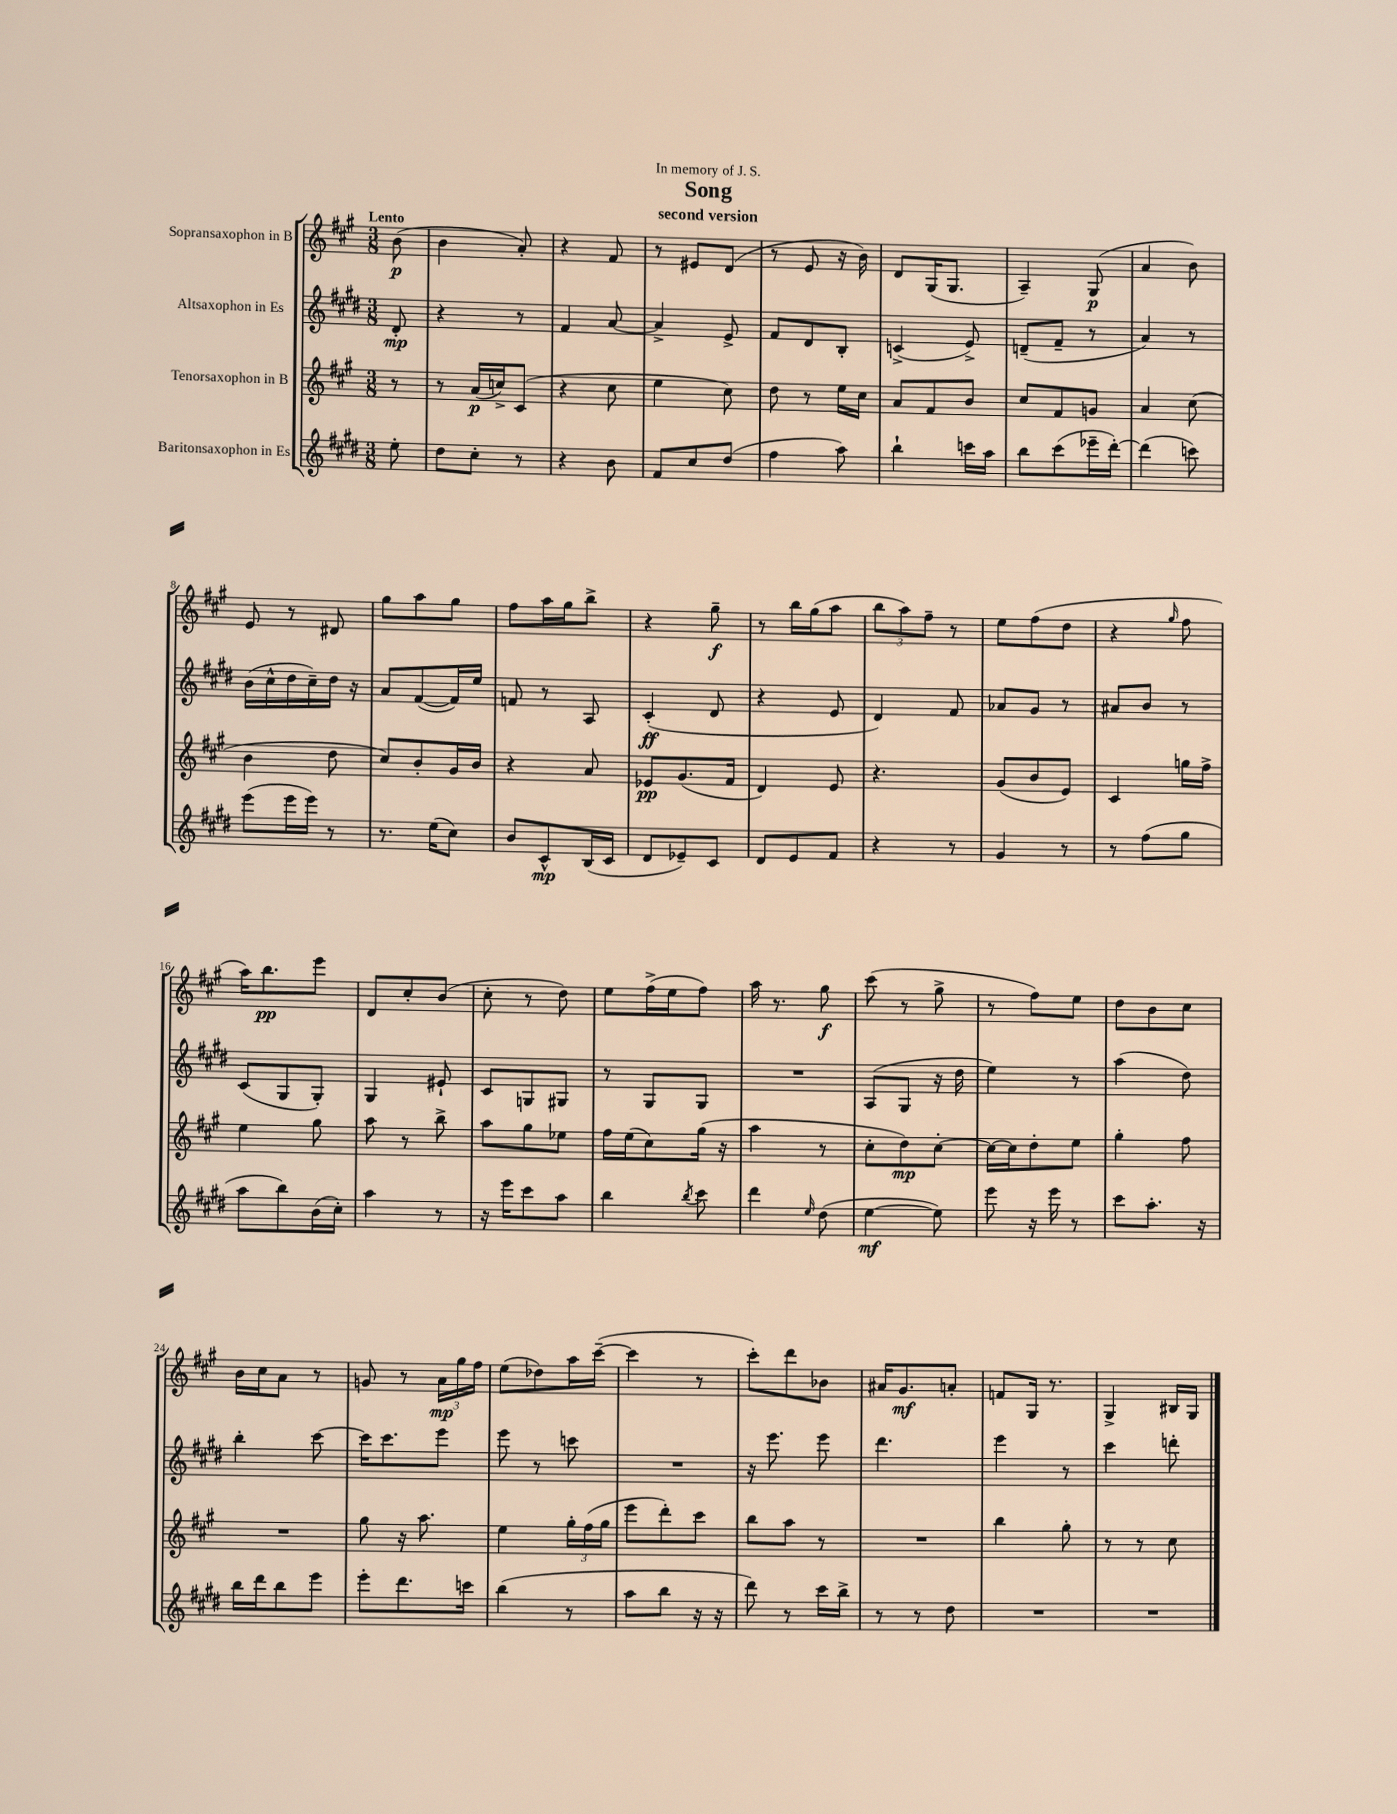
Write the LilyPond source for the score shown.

\header { title = "Song" subtitle = "second version" dedication = "In memory of J. S." }
<<
\new StaffGroup <<
\new Staff = "s0" \with { instrumentName = "Sopransaxophon in B" } {
    \clef treble \key a \major \numericTimeSignature \time 3/8 \partial 8 \tempo "Lento"
    b'8\p( |
    b'4 a'8-.) |
    r4 fis'8 |
    r8 eis'8 d'8( |
    r8 e'8 r16 b'16) |
    d'8 gis16( gis8. |
    a4--) gis8\p( |
    a'4 b'8) |
    e'8 r8 dis'8 |
    gis''8 a''8 gis''8 |
    fis''8 a''16 gis''16 b''8-> |
    r4 gis''8--\f |
    r8 b''16 gis''16( a''8 |
    \tuplet 3/2 { b''8 a''8) fis''8-- } r8 |
    e''8 fis''8( d''8 |
    r4 \grace { gis''16 } fis''8 |
    a''16) b''8.\pp e'''8 |
    d'8 cis''8-. b'8( |
    cis''8-. r8 d''8) |
    e''8 fis''16->( e''16 fis''8) |
    a''16 r8. gis''8\f |
    cis'''8( r8 gis''8-> |
    r8 fis''8) e''8 |
    d''8 b'8 cis''8 |
    b'16 cis''16 a'8 r8 |
    g'8 r8 \tuplet 3/2 { a'16\mp gis''16 fis''16 } |
    e''8( des''8) a''16 cis'''16~--( |
    cis'''4 r8 |
    cis'''8-.) d'''8 bes'8 |
    ais'16 gis'8.\mf a'8-. |
    f'8 gis16 r8. |
    gis4-> bis16 gis16 \bar "|." |
}
\new Staff = "s1" \with { instrumentName = "Altsaxophon in Es" } {
    \clef treble \key e \major \numericTimeSignature \time 3/8 \partial 8
    dis'8-.\mp |
    r4 r8 |
    fis'4 a'8~ |
    a'4-> e'8-> |
    fis'8 dis'8 b8-. |
    c'4->( e'8->) |
    d'8--( fis'8-- r8 |
    a'4) r8 |
    b'16( cis''16-^ dis''16 cis''16--) dis''16 r16 |
    a'8 fis'8~( fis'16) e''16 |
    f'8 r8 a8 |
    cis'4-.\ff( dis'8 |
    r4 e'8 |
    dis'4) fis'8 |
    aes'8 gis'8 r8 |
    ais'8 b'8 r8 |
    cis'8( gis8 gis8-.) |
    gis4 eis'8-! |
    cis'8 g8 gis8 |
    r8 gis8 gis8 |
    R4. |
    a8( gis8 r16 dis''16 |
    e''4) r8 |
    a''4( dis''8) |
    b''4-. cis'''8~ |
    cis'''16 cis'''8. e'''8 |
    e'''8 r8 c'''8 |
    R4. |
    r16 e'''8. e'''8 |
    dis'''4. |
    e'''4 r8 |
    cis'''4 d'''8-. \bar "|." |
}
\new Staff = "s2" \with { instrumentName = "Tenorsaxophon in B" } {
    \clef treble \key a \major \numericTimeSignature \time 3/8 \partial 8
    r8 |
    r8 a'16\p( c''16->) cis'8( |
    r4 cis''8 |
    e''4 cis''8) |
    d''8 r8 e''16 cis''16 |
    a'8 fis'8 b'8 |
    cis''8 fis'8 g'8 |
    a'4 cis''8( |
    b'4 d''8 |
    cis''8) b'8-. gis'16 b'16 |
    r4 a'8 |
    ees'8\pp gis'8.( fis'16 |
    d'4) e'8 |
    r4. |
    gis'8( b'8 e'8) |
    cis'4 g''16 fis''16-> |
    e''4 gis''8 |
    a''8 r8 b''8-> |
    a''8 gis''8 ees''8 |
    fis''16 e''16( cis''8) gis''16( r16 |
    a''4 r8 |
    cis''8-. d''8\mp) cis''8~-. |
    cis''16~ cis''16 d''8-. e''8 |
    gis''4-. fis''8 |
    R4. |
    gis''8 r16 a''8. |
    e''4 \tuplet 3/2 { gis''16-. fis''16( gis''16 } |
    e'''8 d'''8-.) cis'''8 |
    b''8 a''8 r8 |
    R4. |
    b''4 gis''8-. |
    r8 r8 cis''8 \bar "|." |
}
\new Staff = "s3" \with { instrumentName = "Baritonsaxophon in Es" } {
    \clef treble \key e \major \numericTimeSignature \time 3/8 \partial 8
    e''8-. |
    dis''8 cis''8-. r8 |
    r4 b'8 |
    fis'8 cis''8 dis''8( |
    fis''4 a''8) |
    b''4-! c'''16 a''16 |
    b''8 cis'''8( ees'''16-- dis'''16~-.) |
    dis'''4( c'''8) |
    e'''8( e'''16 e'''16) r8 |
    r8. e''16( cis''8) |
    b'8 cis'8-^\mp b16( cis'16 |
    dis'8 ees'8--) cis'8 |
    dis'8 e'8 fis'8 |
    r4 r8 |
    gis'4 r8 |
    r8 fis''8( gis''8 |
    a''8 b''8) b'16( cis''16-.) |
    a''4 r8 |
    r16 e'''16 cis'''8 a''8 |
    b''4 \acciaccatura { b''8 } cis'''8 |
    dis'''4 \grace { e''16 } dis''8( |
    e''4~\mf e''8) |
    e'''8 r16 e'''16 r8 |
    cis'''8 a''8.-. r16 |
    b''16 dis'''16 b''8 e'''8 |
    e'''8-. dis'''8. c'''16 |
    b''4( r8 |
    a''8 b''8 r16 r16 |
    dis'''8) r8 cis'''16 b''16-> |
    r8 r8 dis''8 |
    R4. |
    R4. \bar "|." |
}
>>
>>
